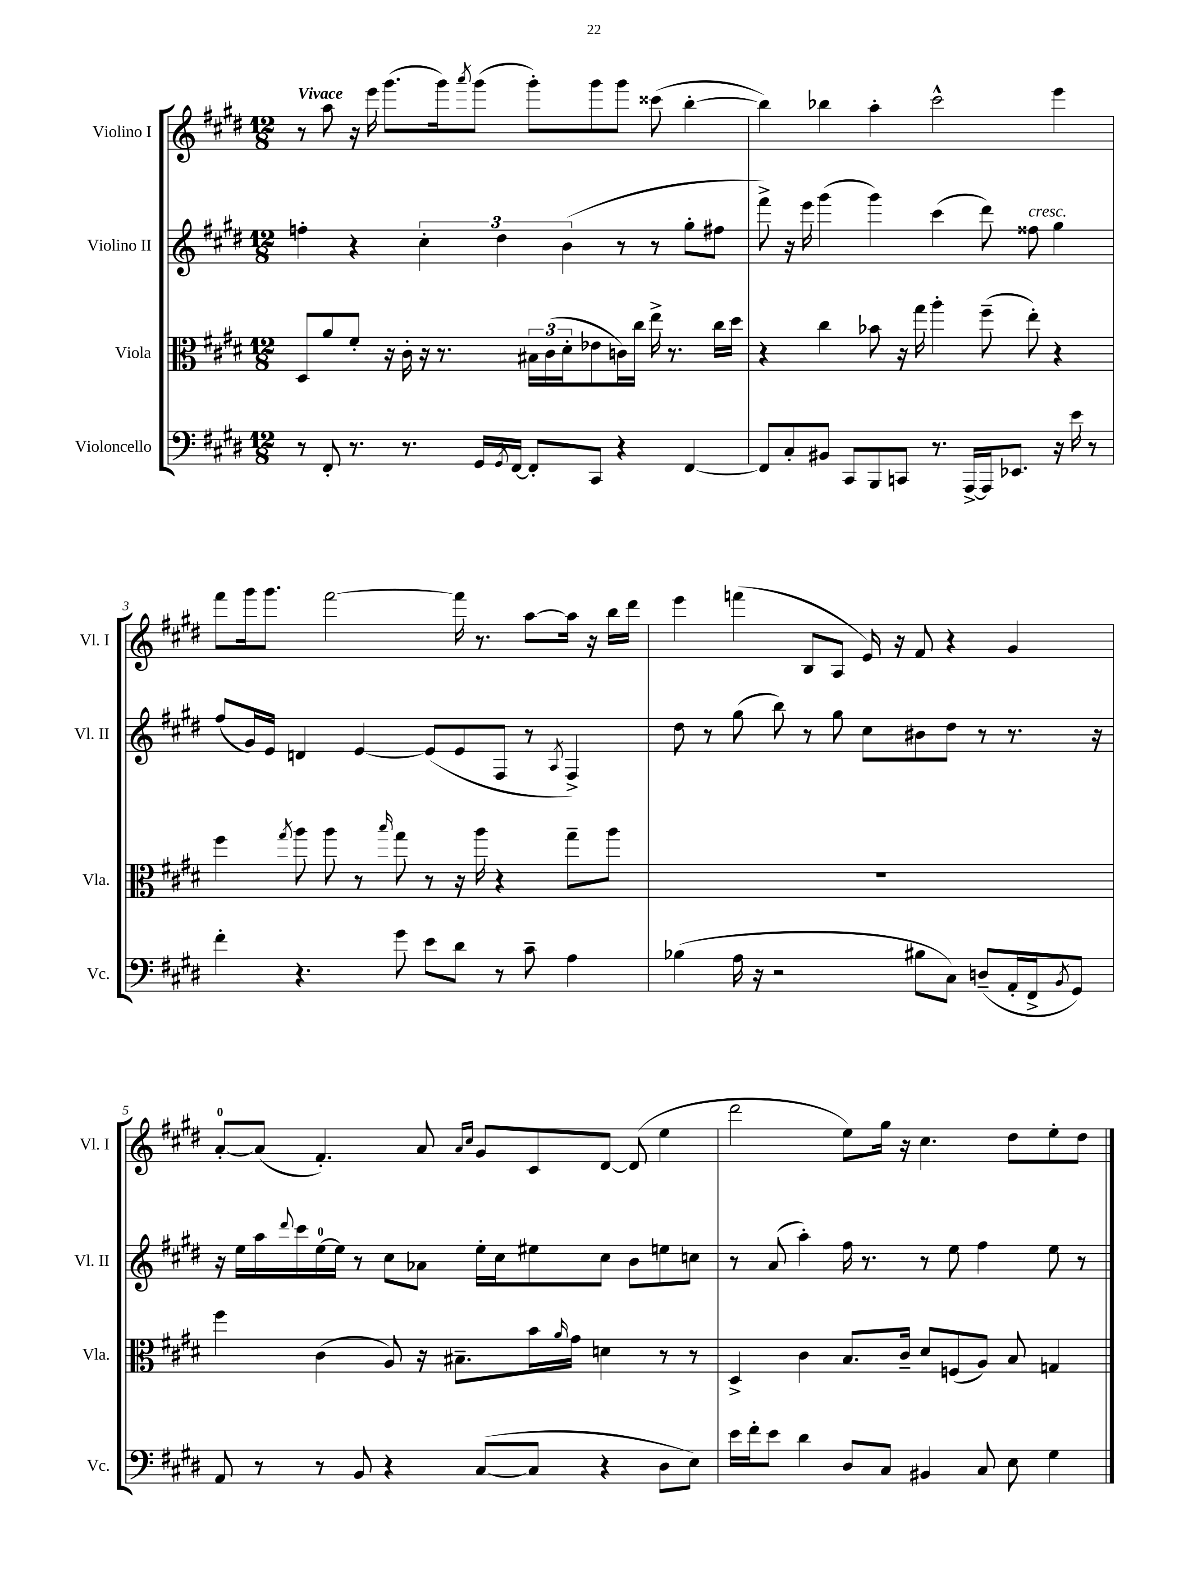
<<
\new StaffGroup <<
\new Staff = "s0" \with { instrumentName = "Violino I" shortInstrumentName = "Vl. I" } {
    \clef treble \key e \major \numericTimeSignature \time 12/8 \tempo "Vivace"
    r8 a''8 r16 e'''16 gis'''8.( gis'''16) \acciaccatura { a'''8 } gis'''8( gis'''8-.) gis'''8 gis'''8 cisis'''8( b''4~-. |
    b''4) bes''4 a''4-. cis'''2-^ e'''4 |
    fis'''8 gis'''16 gis'''8. fis'''2~ fis'''16 r8. a''8~ a''16 r16 b''16 dis'''16 |
    e'''4 f'''4( b8 a8 e'16) r16 fis'8 r4 gis'4 |
    a'8-0~-. a'8( fis'4.-.) a'8 \grace { a'16 cis''16 } gis'8 cis'8 dis'8~ dis'8( e''4 |
    dis'''2 e''8) gis''16 r16 cis''4. dis''8 e''8-. dis''8 \bar "|." |
}
\new Staff = "s1" \with { instrumentName = "Violino II" shortInstrumentName = "Vl. II" } {
    \clef treble \key e \major \numericTimeSignature \time 12/8
    f''4-. r4 \tuplet 3/2 { cis''4-. dis''4 b'4( } r8 r8 gis''8-. fis''8 |
    fis'''8->) r16 e'''16 gis'''4( gis'''4) cis'''4( dis'''8) fisis''8^\markup { \italic "cresc." } gis''4 |
    fis''8( gis'16) e'16 d'4 e'4~ e'8( e'8 fis8 r8 \acciaccatura { a8 } fis4->) |
    dis''8 r8 gis''8( b''8) r8 gis''8 cis''8 bis'8 dis''8 r8 r8. r16 |
    r16 e''16 a''16 \appoggiatura { dis'''8 } cis'''16 e''16-0~ e''16 r8 cis''8 aes'8 e''16-. cis''16 eis''8 cis''8 b'8 e''8 c''8 |
    r8 a'8( a''4-.) fis''16 r8. r8 e''8 fis''4 e''8 r8 \bar "|." |
}
\new Staff = "s2" \with { instrumentName = "Viola" shortInstrumentName = "Vla." } {
    \clef alto \key e \major \numericTimeSignature \time 12/8
    dis8 a'8 fis'8-. r16 cis'16-. r16 r8. \tuplet 3/2 { bis16 cis'16( dis'16-. } ees'8 c'16) cis''16 e''16-> r8. cis''16 dis''16 |
    r4 cis''4 bes'8 r16 gis''16 a''4-. fis''8--( e''8-.) r4 |
    fis''4 \acciaccatura { gis''8 } a''8 a''8 r8 \grace { b''16 } gis''8 r8 r16 a''16 r4 gis''8-- a''8 |
    R1. |
    fis''4 cis'4( a8) r16 bis8.-- b'16 \grace { a'16 } gis'16 d'4 r8 r8 |
    dis4-> cis'4 b8. cis'16-- dis'8 f8( a8) b8 g4 \bar "|." |
}
\new Staff = "s3" \with { instrumentName = "Violoncello" shortInstrumentName = "Vc." } {
    \clef bass \key e \major \numericTimeSignature \time 12/8
    r8 fis,8-. r8. r8. gis,16 \acciaccatura { gis,8 } fis,16~ fis,8-. cis,8 r4 fis,4~ |
    fis,8 cis8-. bis,8 cis,8 b,,8 c,8 r8. a,,16~-> a,,16 ees,8. r16 e'16 r8 |
    fis'4-. r4. gis'8 e'8 dis'8 r8 cis'8-- a4 |
    bes4( a16 r16 r2 bis8 cis8) d8--( a,16-. fis,16-> \acciaccatura { b,8 } gis,8) |
    a,8 r8 r8 b,8 r4 cis8~( cis8 r4 dis8 e8) |
    e'16 fis'16-. e'8 dis'4 dis8 cis8 bis,4 cis8 e8 gis4 \bar "|." |
}
>>
>>
